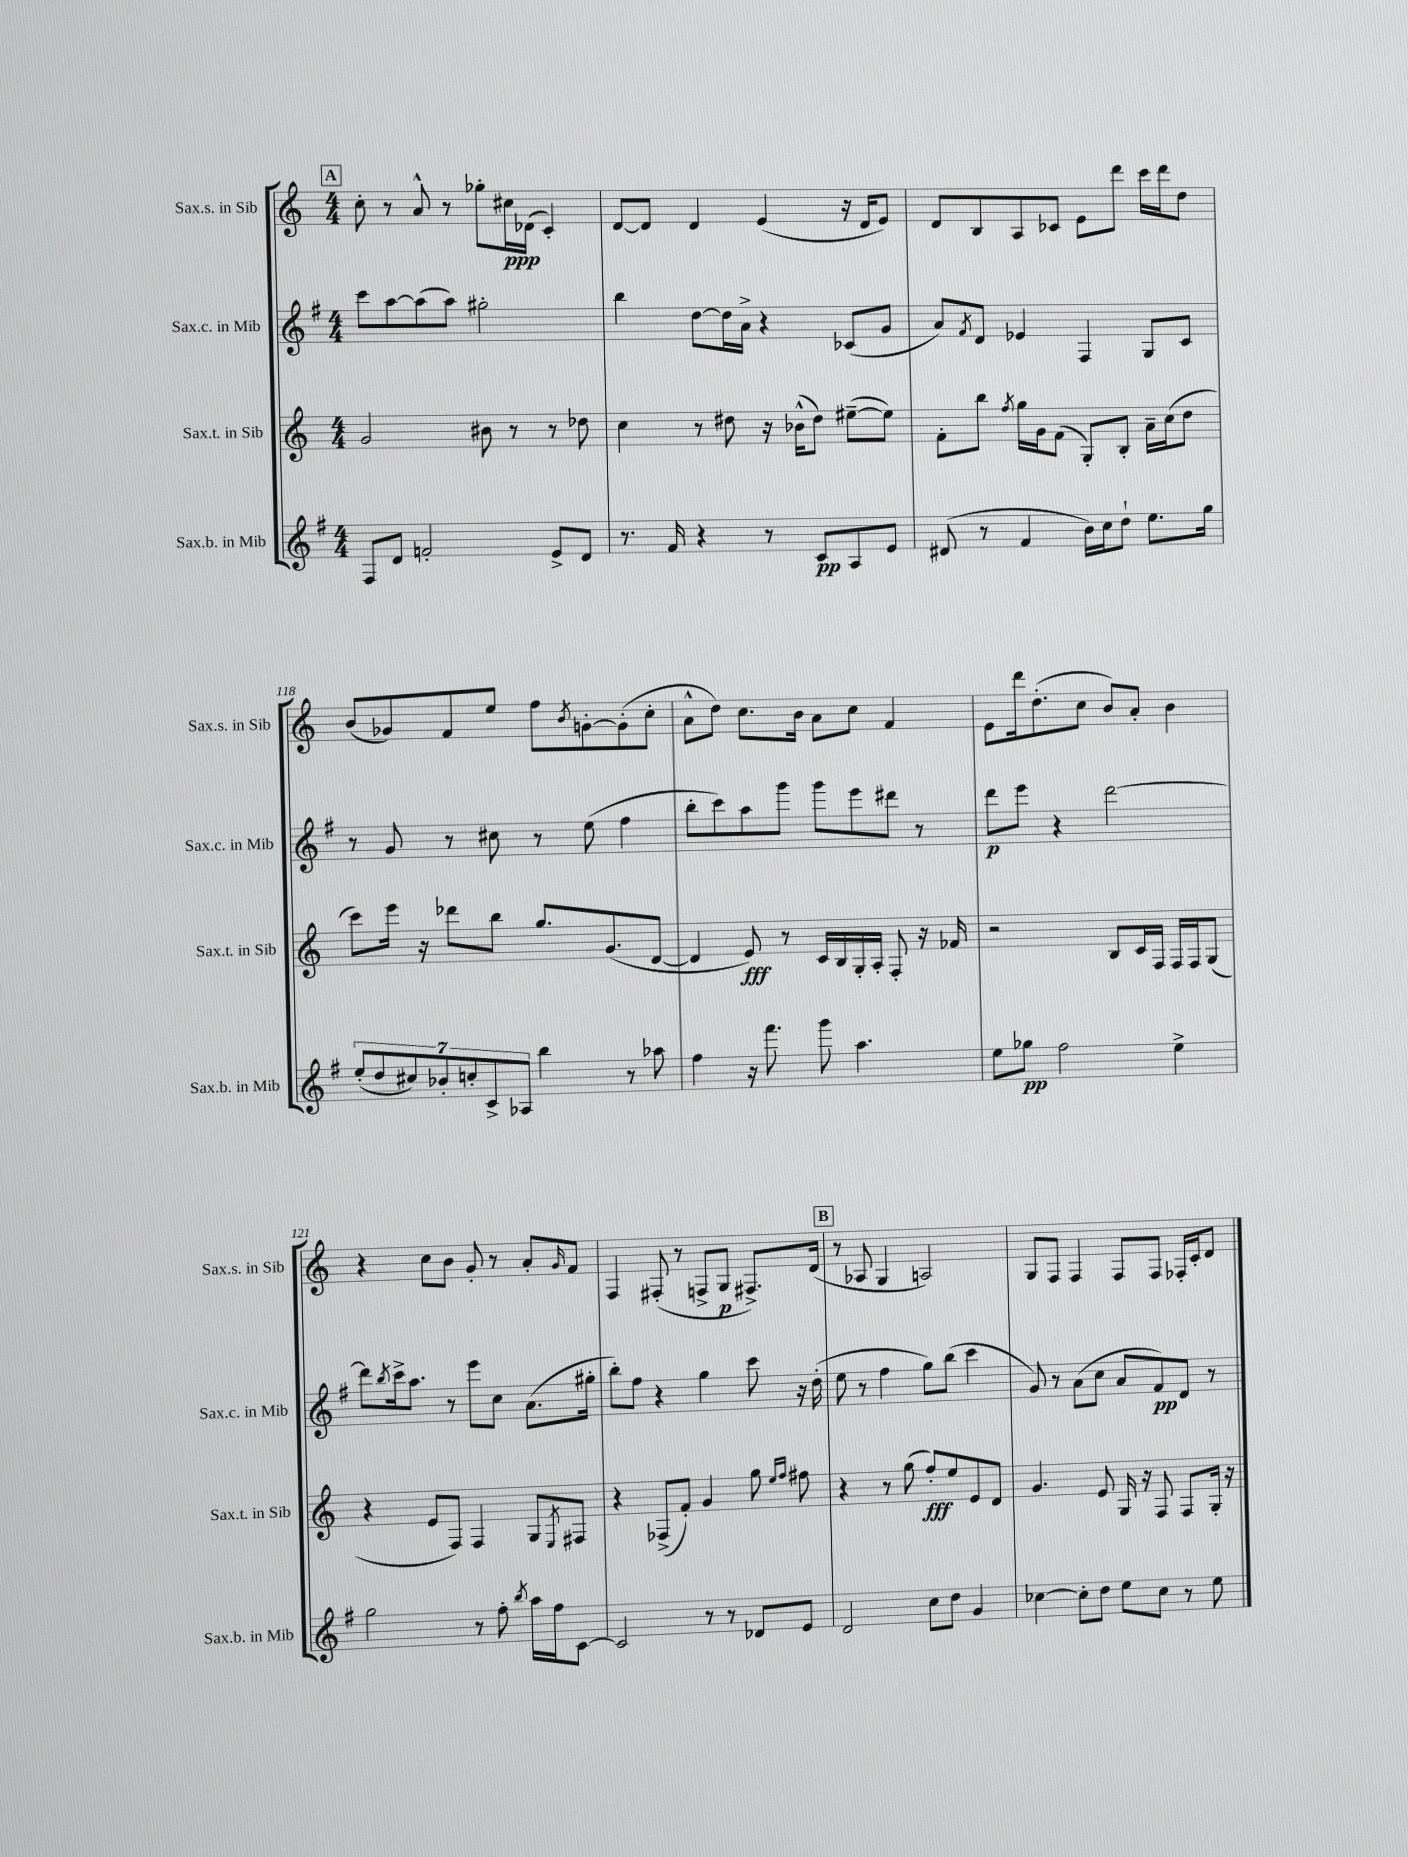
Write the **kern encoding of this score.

**kern	**kern	**kern	**kern
*staff4	*staff3	*staff2	*staff1
*clefG2	*clefG2	*clefG2	*clefG2
*k[f#]	*k[]	*k[f#]	*k[]
*M4/4	*M4/4	*M4/4	*M4/4
8F#	2g	8ccc	8cc'
8d	.	[8aa	8r
2f'	.	(8aa]	8a^^
.	.	8aa)	8r
.	8b#	2gg#'	8gg-'
.	8r	.	16cc#
.	.	.	(16d-
8e^	8r	.	4c')
8d	8dd-	.	.
=	=	=	=
8.r	4cc	4bb	[8d
.	.	.	8d]
16f#	.	.	.
4r	8r	[8dd	4d
.	8dd#	16dd]	.
.	.	16a^	.
8r	16r	4r	(4e
.	(16b-^^	.	.
8c	8dd#)	.	.
8A	([8ee#~	(8c-	16r
.	.	.	16d
8e	8ee#])	8g	8e)
=	=	=	=
(8d#	8f'	8a)	8d
.	.	8qf#	.
8r	8bb	8d	8B
.	8qff	.	.
4f#	16gg	4e-	8A
.	16g	.	.
.	(8f	.	8c-
16b)	8G')	4F#	8e
16cc	.	.	.
8dd`	8B'	.	8ddd
8.ee	16a~	8G	16ccc
.	(16cc	.	16ddd
.	8dd	8c	8dd
16gg	.	.	.
=	=	=	=
(14ee'	8ccc)	8r	(8b
14dd	.	.	.
.	16eee	8g	8g-)
14cc#)	.	.	.
.	16r	.	.
14b-'	.	.	.
.	8ddd-	8r	8f
14cc'	.	.	.
14c^	.	.	.
.	8bb	8cc#	8ee
14A-	.	.	.
4bb	8.gg	8r	8ff
.	.	.	8qb
.	.	(8ee	[8g'
.	(8.g	.	.
8r	.	4ff#	(8g']
8aa-	[8d	.	8cc'
=	=	=	=
4ff#	4d]	8bb'	8a^^
.	.	8ccc)	8dd)
16r	8e)	8aa	8.cc
8.fff#	.	.	.
.	8r	8ggg	.
.	.	.	16b
8ggg	16c	8ggg	8a
.	16B	.	.
4.aa	16G'	8eee	8cc
.	16A'	.	.
.	8F'	8ddd#	4f
.	16r	8r	.
.	16f-	.	.
=	=	=	=
8ee	2r	8ddd	8e
8gg-	.	8eee	16ddd
.	.	.	(8.dd'
2ff#	.	4r	.
.	.	.	8cc
.	8B	[2ddd	8b)
.	16c	.	8a'
.	16F	.	.
4ee^	16F	.	4b
.	16F	.	.
.	(8G	.	.
=	=	=	=
2gg	4r	8ddd]	4r
.	.	8qbb	.
.	.	16ccc^	.
.	.	8.aa	.
.	8e	.	8cc
.	8F)	8r	8b
8r	4F	8eee	8g'
8ff#'	.	8cc	8r
8qbb	.	.	.
16aa	8G	(8.a	8a'
16ff#	.	.	.
.	8qE	.	16qqg
[8c	8F#	.	8f
.	.	16gg#'	.
=	=	=	=
2c]	4r	8bb')	4F
.	.	8ff#	.
.	(8F-^	4r	(8F#'
.	8f')	.	8r
8r	4g	4gg	8F^
8r	.	.	8G
8d-	8gg	8ccc	8.F#^)
.	16qqee	.	.
.	16qqff	.	.
8e	8ff#	16r	.
.	.	(16dd'	(16d
=	=	=	=
2d	4r	8ee	8r
.	.	8r	8A-
.	8r	4ff#	4G
.	(8gg	.	.
8cc	8ff')	8gg)	2A)
8dd	8ee	(8bb	.
4g	8e	4ccc	.
.	8d	.	.
=	=	=	=
[4cc-	4.g	8g)	8G
.	.	8r	8F
8cc-']	.	(8a	4F
8dd	8e	8cc	.
8ee	16G	8a	8F
.	16r	.	.
8cc-	8F	8f#)	8F
8r	8F	8d	16F-'
.	.	.	16c'
8ee	16G'	8r	8d
.	16r	.	.
==	==	==	==
*-	*-	*-	*-
